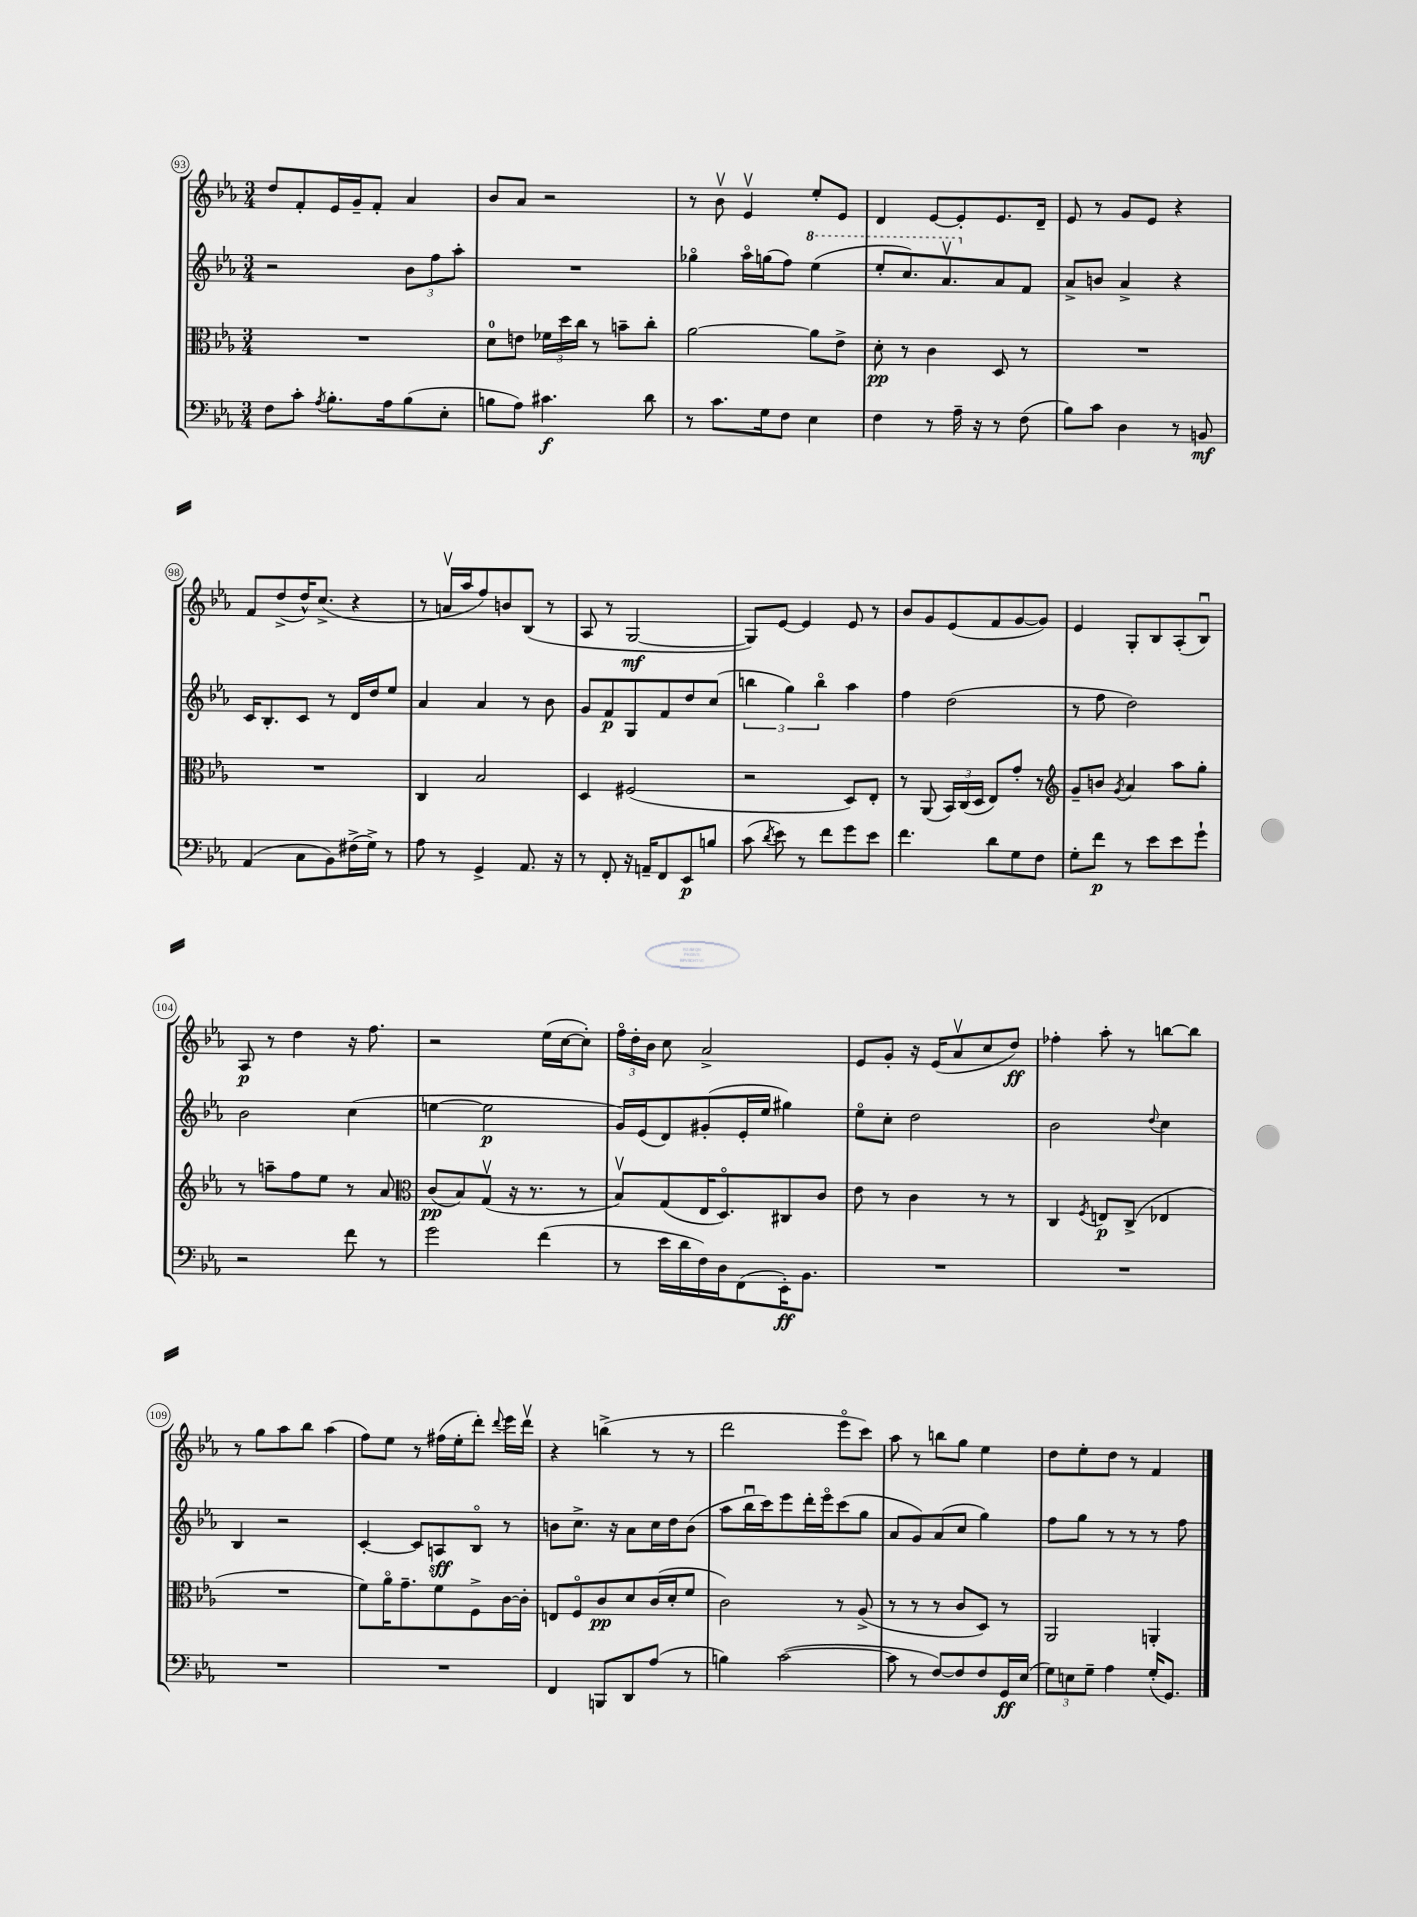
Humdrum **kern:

**kern	**dynam	**kern	**dynam	**kern	**dynam	**kern	**dynam
*part4	*part4	*part3	*part3	*part2	*part2	*part1	*part1
*staff4	*staff4	*staff3	*staff3	*staff2	*staff2	*staff1	*staff1
*clefF4	*	*clefC3	*	*clefG2	*	*clefG2	*
*k[b-e-a-]	*	*k[b-e-a-]	*	*k[b-e-a-]	*	*k[b-e-a-]	*
*M3/4	*	*M3/4	*	*M3/4	*	*M3/4	*
=93	=93	=93	=93	=93	=93	=93	=93
8F\L	.	2.r	.	2r	.	8dd/L	.
8c'\J	.	.	.	.	.	8f'/	.
8qA-/	.	.	.	.	.	.	.
8.B-'\L	.	.	.	.	.	16e-/L	.
.	.	.	.	.	.	16g~/J	.
.	.	.	.	.	.	8f'/J	.
16A-\k	.	.	.	.	.	.	.
(8B-\	.	.	.	12b-\L	.	4a-/	.
.	.	.	.	12ff\	.	.	.
8E-'\J	.	.	.	.	.	.	.
.	.	.	.	12aa-'\J	.	.	.
=94	=94	=94	=94	=94	=94	=94	=94
8Bn\L	.	8d\L	.	2.r	.	8b-/L	.
8A-\J)	.	8en\J	.	.	.	8a-/J	.
4.c#X\	f	24f-X\LL	.	.	.	2r	.
.	.	24dd\	.	.	.	.	.
.	.	24cc\JJ	.	.	.	.	.
.	.	8r	.	.	.	.	.
.	.	8bn~\L	.	.	.	.	.
8d\	.	8cc'\J	.	.	.	.	.
=95	=95	=95	=95	=95	=95	=95	=95
8r	.	[2a-\	.	4gg-X\	.	8r	.
8.c\L	.	.	.	.	.	8b-v\	.
.	.	.	.	16aa-\LL	.	4e-v/	.
16G\k	.	.	.	(16ggn\J	.	.	.
8F\J	.	.	.	8ff\J)	.	.	.
*	*	*	*	*8va	*	*	*
4E-\	.	8a-\L]	.	(4eee-\	.	8ee-'/L	.
.	.	8e-^\J	.	.	.	8e-/J	.
=96	=96	=96	=96	=96	=96	=96	=96
4F\	.	8d'\	pp	8eee-'/L	.	4d/	.
.	.	8r	.	8.ccc/)	.	.	.
8r	.	4c\	.	.	.	[8e-/L	.
.	.	.	.	8.aa-v/	.	.	.
16A-~\	.	.	.	.	.	8e-'/]	.
16r	.	.	.	.	.	.	.
*	*	*	*	*X8va	*	*	*
8r	.	8D/	.	8a-/	.	8.e-/	.
(8F\	.	8r	.	8f/J	.	.	.
.	.	.	.	.	.	16d~/Jk	.
=97	=97	=97	=97	=97	=97	=97	=97
8B-\L)	.	2.r	.	8a-^/L	.	8e-/	.
8c\J	.	.	.	8bn/J	.	8r	.
4D\	.	.	.	4a-^/	.	8g/L	.
.	.	.	.	.	.	8e-/J	.
8r	.	.	.	4r	.	4r	.
8BBn/	mf	.	.	.	.	.	.
!!LO:LB:g=z
=98	=98	=98	=98	=98	=98	=98	=98
(4AA-/	.	2.r	.	16c/KL	.	8f/L	.
.	.	.	.	8.B-'/	.	.	.
.	.	.	.	.	.	(8dd^/	.
8C\L	.	.	.	8c/J	.	16dd^^/K)	.
.	.	.	.	.	.	(8.cc^/J	.
8BB-\)	.	.	.	8r	.	.	.
(16F#X^\L	.	.	.	16d/LL	.	4r	.
16G^\JJ)	.	.	.	16dd/J	.	.	.
8r	.	.	.	8ee-/J	.	.	.
=99	=99	=99	=99	=99	=99	=99	=99
8A-\	.	4C/	.	4a-/	.	8r	.
8r	.	.	.	.	.	16anv/LL	.
.	.	.	.	.	.	16aa-/J	.
4GG^/	.	2B-/	.	4a-/	.	8ff/)	.
.	.	.	.	.	.	8bn/	.
8.AA-/	.	.	.	8r	.	(8B-/J	.
.	.	.	.	8b-\	.	8r	.
16r	.	.	.	.	.	.	.
=100	=100	=100	=100	=100	=100	=100	=100
8r	.	4D/	.	8g/L	.	8A-/	.
8FF'/	.	.	.	8f/	p	8r	.
16r	.	(2F#X/	.	8G/	.	[2G/	mf
16AAn~/KL	.	.	.	.	.	.	.
8FF/	.	.	.	8f/	.	.	.
8EE-/	p	.	.	8dd/	.	.	.
8Bn/J	.	.	.	(8cc/J	.	.	.
=101	=101	=101	=101	=101	=101	=101	=101
(8c\	.	2r	.	6bbn\	.	8G/L])	.
8qd/	.	.	.	.	.	.	.
8e-\)	.	.	.	.	.	[8e-/J	.
.	.	.	.	6gg\)	.	.	.
8r	.	.	.	.	.	4e-/]	.
.	.	.	.	6bb\	.	.	.
8f\L	.	.	.	.	.	.	.
8g\	.	8D/L)	.	4aa-\	.	8e-/	.
8e-\J	.	8E-'/J	.	.	.	8r	.
=102	=102	=102	=102	=102	=102	=102	=102
4.f\	.	8r	.	4ff\	.	8b-/L	.
.	.	(8AA-/	.	.	.	8g/	.
.	.	24BB-/LL)	.	(2dd\	.	(8e-/	.
.	.	(24C/	.	.	.	.	.
.	.	24D/JJ	.	.	.	.	.
8d\L	.	8E-/L)	.	.	.	8f/	.
8G\	.	8g'/J	.	.	.	[8g/	.
8F\J	.	8r	.	.	.	8g/J])	.
=103	=103	=103	=103	=103	=103	=103	=103
*	*	*clefG2	*	*	*	*	*
8G'\L	.	8g~/L	.	8r	.	4e-/	.
8f\J	p	8bn/J	.	8ff\	.	.	.
.	.	8qg/	.	.	.	.	.
8r	.	4a-/	.	2dd\)	.	8G'/L	.
8e-\L	.	.	.	.	.	8B-/	.
8e-\	.	8aa-\L	.	.	.	(8A-'/	.
8g`\J	.	8gg'\J	.	.	.	8B-u/J)	.
!!LO:LB:g=z
=104	=104	=104	=104	=104	=104	=104	=104
2r	.	8r	.	2b-\	.	8A-/	p
.	.	8aan~\L	.	.	.	8r	.
.	.	8ff\	.	.	.	4dd\	.
.	.	8ee-\J	.	.	.	.	.
8f\	.	8r	.	(4cc\	.	16r	.
.	.	.	.	.	.	8.ff\	.
8r	.	8a-/	.	.	.	.	.
=105	=105	=105	=105	=105	=105	=105	=105
*	*	*clefC3	*	*	*	*	*
2g\	.	(8c/L	pp	[4een\	.	2r	.
.	.	8B-/)	.	.	.	.	.
.	.	(8Gv/J	.	2ee\]	p	.	.
.	.	16r	.	.	.	.	.
.	.	8.r	.	.	.	.	.
(4f\	.	.	.	.	.	(16ee-\LL	.
.	.	.	.	.	.	[16cc\J	.
.	.	8r	.	.	.	8cc'\J])	.
=106	=106	=106	=106	=106	=106	=106	=106
8r	.	8B-v/L)	.	16g/LL)	.	24ff\LL	.
.	.	.	.	.	.	24dd'\	.
.	.	.	.	(16e-/J	.	.	.
.	.	.	.	.	.	24b-\JJ	.
16e-\LL	.	(8G/	.	8d/)	.	8cc\	.
16d\	.	.	.	.	.	.	.
16F\)	.	16E-/K	.	(8g#X'/	.	2a-^/	.
16D\J	.	8.D/)	.	.	.	.	.
(8FF\	.	.	.	16e-'/L	.	.	.
.	.	.	.	16ee-/JJ	.	.	.
16EE-'\K)	ff	8C#X/	.	4gg#X\)	.	.	.
8.BB-\J	.	.	.	.	.	.	.
.	.	8c/J	.	.	.	.	.
=107	=107	=107	=107	=107	=107	=107	=107
2.r	.	8e-\	.	8ee-\L	.	8e-/L	.
.	.	8r	.	8cc'\J	.	8g'/J	.
.	.	4c\	.	2dd\	.	16r	.
.	.	.	.	.	.	(16e-/KL	.
.	.	.	.	.	.	8a-v/	.
.	.	8r	.	.	.	8cc/	.
.	.	8r	.	.	.	8dd/J)	ff
=108	=108	=108	=108	=108	=108	=108	=108
2.r	.	4C/	.	2b-\	.	4ff-X'\	.
.	.	8qF/	.	.	.	.	.
.	.	8En/L	p	.	.	8aa-'\	.
.	.	(8C^/J	.	.	.	8r	.
.	.	.	.	8qqdd/	.	.	.
.	.	4E-X/	.	4cc\	.	[8bbn\L	.
.	.	.	.	.	.	8bb\J]	.
!!LO:LB:g=z
=109	=109	=109	=109	=109	=109	=109	=109
2.r	.	2.r	.	4B-/	.	8r	.
.	.	.	.	.	.	8gg\L	.
.	.	.	.	2r	.	8aa-\	.
.	.	.	.	.	.	8bb-\J	.
.	.	.	.	.	.	(4aa-\	.
=110	=110	=110	=110	=110	=110	=110	=110
2.r	.	8f\L)	.	[4c'/	.	8ff\L)	.
.	.	16a-\K	.	.	.	8ee-\J	.
.	.	8.g~\	.	.	.	.	.
.	.	.	.	8c/L]	.	8r	.
.	.	8f\	.	8An/	sff	(16ff#X\LL	.
.	.	.	.	.	.	16ee-'\J	.
.	.	8F^\	.	8B-/J	.	8ddd'\J)	.
.	.	.	.	.	.	8qqddd/	.
.	.	[16c\L	.	8r	.	16eee-\LL	.
.	.	16c'\JJ]	.	.	.	16dddv\JJ	.
=111	=111	=111	=111	=111	=111	=111	=111
4FF/	.	8En/L	.	8bn\L	.	4r	.
.	.	8F/	.	8.cc^\J	.	.	.
8BBBn/L	.	8c/	pp	.	.	(4bbn^\	.
.	.	.	.	16r	.	.	.
8DD/	.	8d/	.	8a-\L	.	.	.
(8A-/J	.	(16c/L	.	16cc\L	.	8r	.
.	.	16d'/J	.	16dd\J	.	.	.
8r	.	8f/J	.	(8b\J	.	8r	.
=112	=112	=112	=112	=112	=112	=112	=112
4Bn\)	.	2c\)	.	8aa-\L	.	2ddd\	.
.	.	.	.	16bb-u\L	.	.	.
.	.	.	.	16ccc\J)	.	.	.
([2c\	.	.	.	8eee-\	.	.	.
.	.	.	.	16ddd'\L	.	.	.
.	.	.	.	16eee-\J	.	.	.
.	.	8r	.	(8ccc\	.	8eee-\L	.
.	.	(8A-^/	.	8gg\J	.	8ccc\J)	.
=113	=113	=113	=113	=113	=113	=113	=113
8c\]	.	8r	.	8a-/L	.	8aa-\	.
8r	.	8r	.	8g/)	.	8r	.
[8F/L)	.	8r	.	(8a-/	.	8bbn\L	.
8F/]	.	8c/L	.	8cc/J	.	8gg\J	.
8F/	.	8D/J)	.	4gg\)	.	4ee-\	.
16GG/L	ff	8r	.	.	.	.	.
(16E-/JJ	.	.	.	.	.	.	.
=114	=114	=114	=114	=114	=114	=114	=114
12G\L)	.	2AA-/	.	8ff\L	.	8dd\L	.
12En\	.	.	.	.	.	.	.
.	.	.	.	8gg\J	.	8ee-'\	.
12G~\J	.	.	.	.	.	.	.
4A-\	.	.	.	8r	.	8dd\J	.
.	.	.	.	8r	.	8r	.
(16G'/KL	.	4AAn'/	.	8r	.	4f/	.
8.GG/J)	.	.	.	.	.	.	.
.	.	.	.	8ff\	.	.	.
==	==	==	==	==	==	==	==
*-	*-	*-	*-	*-	*-	*-	*-
